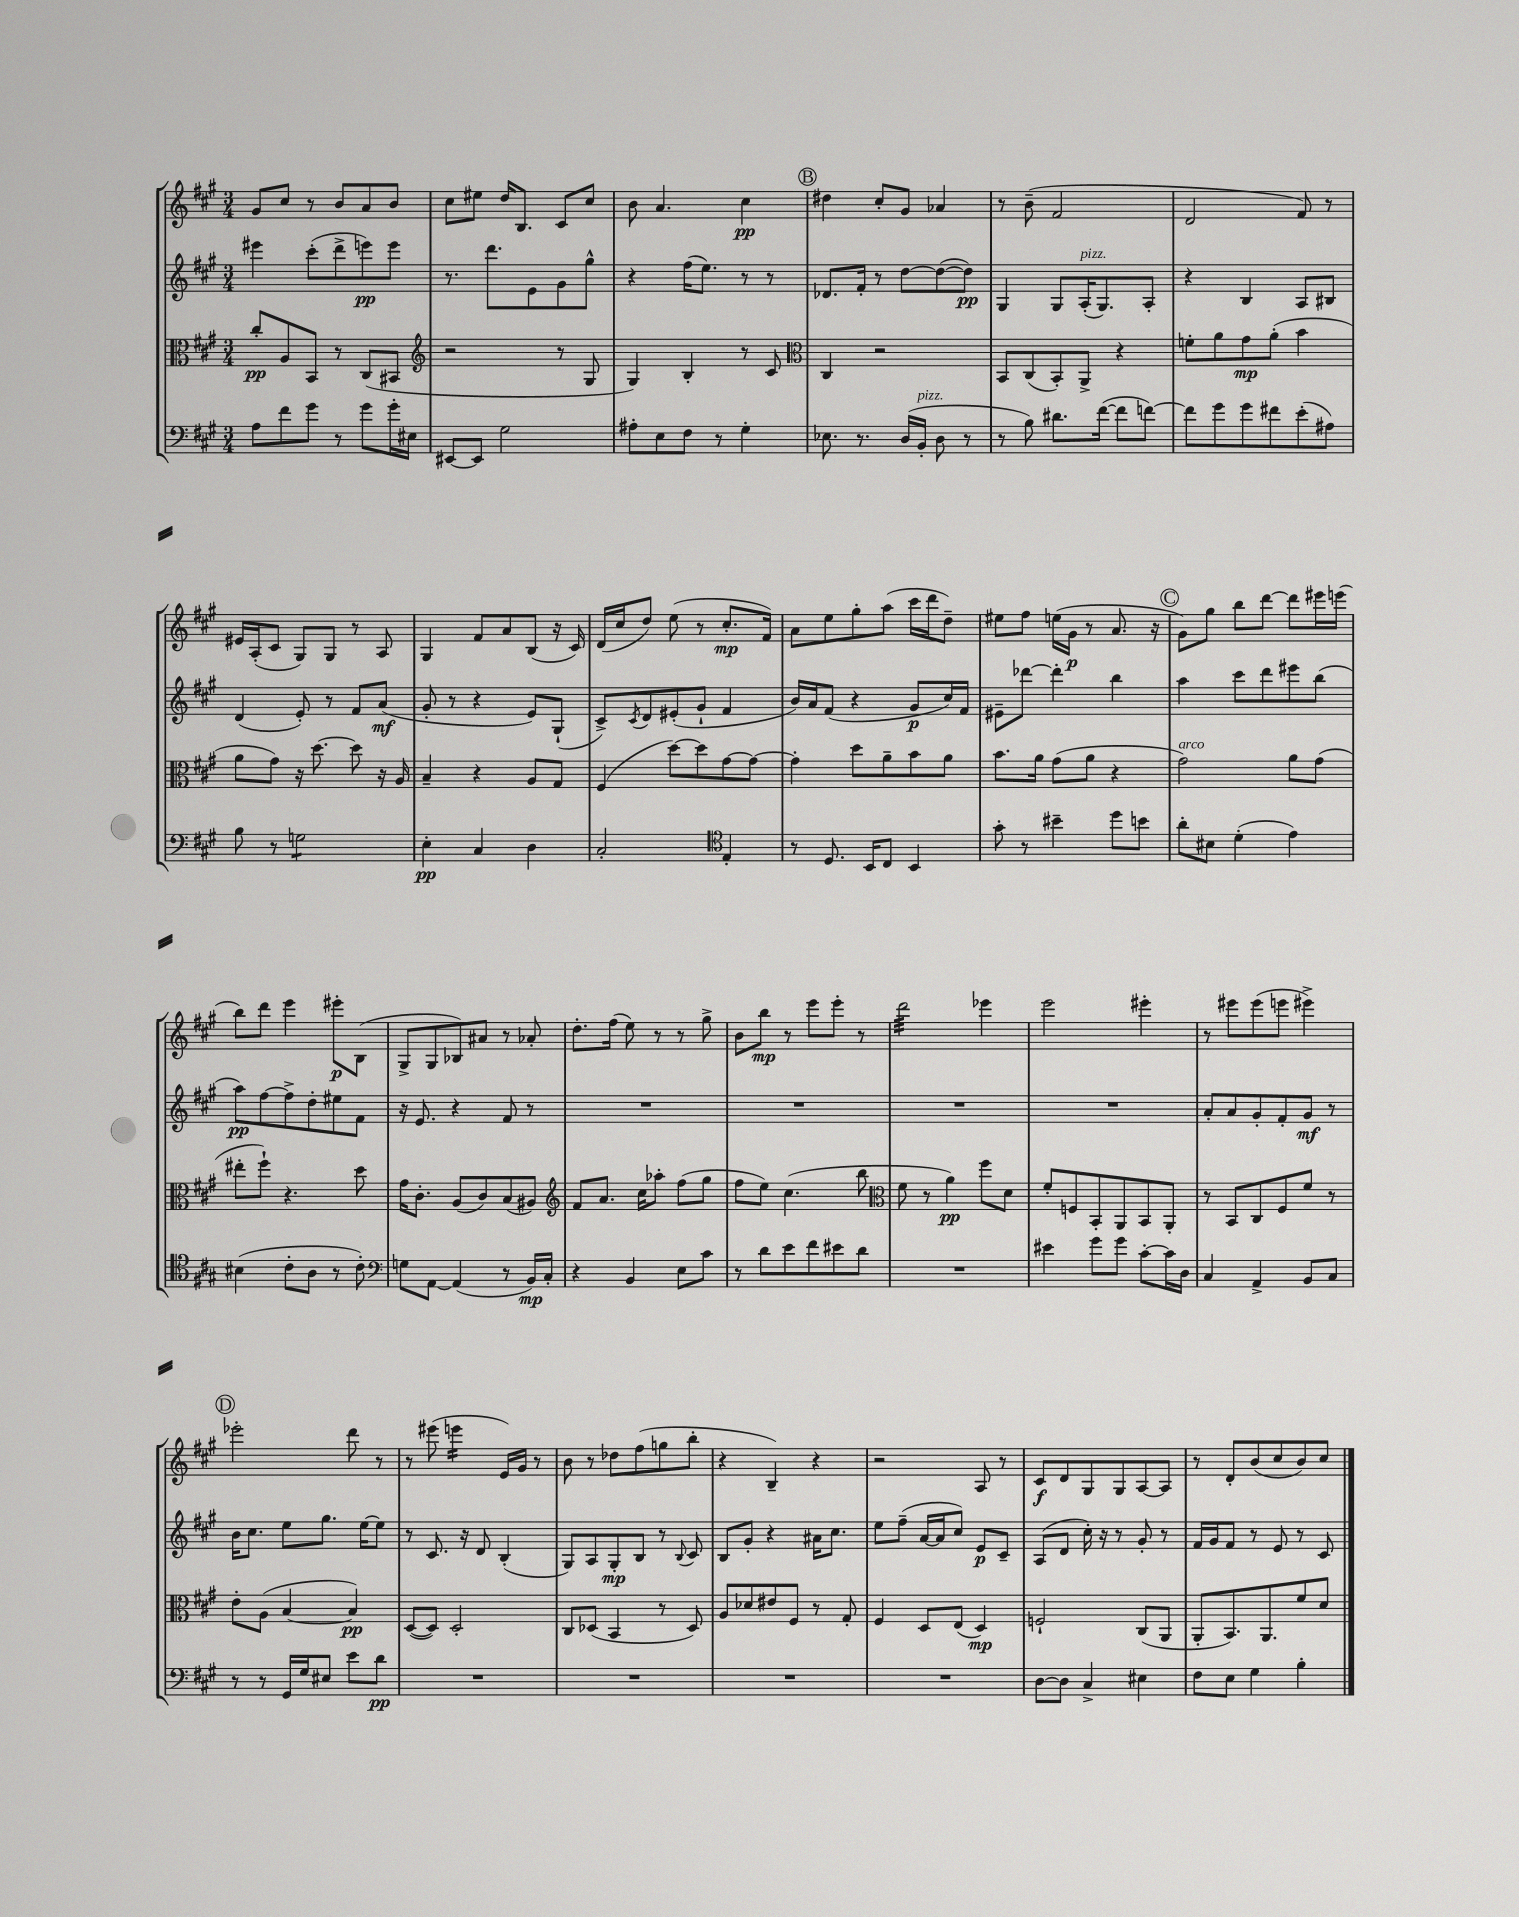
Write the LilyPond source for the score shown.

<<
\new StaffGroup <<
\new Staff = "s0" {
    \clef treble \key a \major \numericTimeSignature \time 3/4
    gis'8 cis''8 r8 b'8 a'8 b'8 |
    cis''8 eis''8 d''16 b8. cis'8 cis''8 |
    b'8 a'4. cis''4\pp |
    \mark \markup { \circle "B" } dis''4 cis''8-. gis'8 aes'4 |
    r8 b'8--( fis'2 |
    d'2 fis'8) r8 |
    eis'16 a16-.( cis'8 gis8) gis8 r8 a8 |
    gis4 fis'8 a'8 b8( r16 cis'16) |
    d'16( cis''16 d''8) e''8( r8 cis''8.-.\mp fis'16) |
    a'8 e''8 gis''8-. a''8( cis'''16 d'''16 d''8--) |
    eis''8 fis''8 e''16( gis'16\p r8 a'8. r16 |
    \mark \markup { \circle "C" } gis'8) gis''8 b''8 d'''8~ d'''8 eis'''16 e'''16( |
    b''8) d'''8 e'''4 eis'''8-.\p b8( |
    gis8-> gis8 bes8) ais'8 r8 aes'8-. |
    d''8.-. fis''16( e''8) r8 r8 gis''8-> |
    b'8 b''8\mp r8 e'''8 e'''8-. r8 |
    d'''2:32 ees'''4 |
    e'''2 eis'''4-. |
    r8 eis'''8 eis'''8( e'''8 eis'''4->) |
    \mark \markup { \circle "D" } ees'''2-. d'''8 r8 |
    r8 eis'''8( e'''4:16 e'16) gis'16 r8 |
    b'8 r8 des''8 fis''8( g''8 b''8-. |
    r4 b4--) r4 |
    r2 a8 r8 |
    cis'8\f d'8 gis8 gis8 a8~ a8 |
    r8 d'8-. b'8( cis''8 b'8) cis''8 \bar "|." |
}
\new Staff = "s1" {
    \clef treble \key a \major \numericTimeSignature \time 3/4
    eis'''4 cis'''8-.( d'''8-> e'''8\pp) e'''8 |
    r8. d'''8. e'8 gis'8 gis''8-^ |
    r4 fis''16( e''8.) r8 r8 |
    \mark \markup { \circle "B" } des'8. fis'16-. r8 d''8~ d''8~( d''8\pp) |
    gis4 gis8 a16-.^\markup { \italic "pizz." }( gis8.) a8-. |
    r4 b4 a8 bis8 |
    d'4( e'8-.) r8 fis'8 a'8\mf( |
    gis'8-. r8 r4 e'8) gis8-!( |
    cis'8->) \acciaccatura { cis'8 } d'8 eis'8-.( gis'8-! fis'4 |
    b'16) a'16 fis'8( r4 gis'8\p cis''16) fis'16 |
    eis'8-- des'''8~ des'''4-. b''4 |
    \mark \markup { \circle "C" } a''4 cis'''8 d'''8 eis'''8 b''8( |
    a''8\pp) fis''8~ fis''8-> d''8-. eis''8 fis'8 |
    r16 e'8. r4 fis'8 r8 |
    R2. |
    R2. |
    R2. |
    R2. |
    a'8-. a'8 gis'8-. fis'8-. gis'8\mf r8 |
    \mark \markup { \circle "D" } b'16 cis''8. e''8 gis''8. e''16~ e''8 |
    r8 cis'8. r16 d'8 b4-.( |
    gis8) a8 gis8-.\mp b8 r8 \appoggiatura { b8 } cis'8 |
    b8 gis'8-. r4 ais'16 cis''8. |
    e''8 fis''8--( a'16~ a'16 cis''8) e'8\p cis'8-- |
    a8( d'8 cis''16-.) r16 r8 gis'8-. r8 |
    fis'16 gis'16 fis'8 r8 e'8 r8 cis'8 \bar "|." |
}
\new Staff = "s2" {
    \clef alto \key a \major \numericTimeSignature \time 3/4
    cis''8-.\pp a8 b,8 r8 cis8( bis,8 |
    \clef treble r2 r8 gis8 |
    gis4) b4-. r8 cis'8 |
    \mark \markup { \circle "B" } \clef alto cis4 r2 |
    b,8 cis8( b,8-.) a,8-> r4 |
    f'8-. a'8 gis'8\mp a'8-.( b'4 |
    a'8 gis'8) r16 d''8.~ d''8 r16 a16 |
    b4-- r4 a8 gis8 |
    fis4( d''8~) d''8 gis'8~ gis'8~ |
    gis'4-. d''8 a'8-- b'8 a'8 |
    b'8. a'16 gis'8( a'8 r4 |
    \mark \markup { \circle "C" } gis'2^\markup { \italic "arco" }) a'8 gis'8( |
    eis''8-. fis''8-!) r4. d''8 |
    gis'16 cis'8.-. a8( cis'8) b8( ais8) |
    \clef treble fis'8 a'8. cis''16 aes''8-. fis''8( gis''8 |
    fis''8 e''8) cis''4.( b''8 |
    \clef alto fis'8 r8 a'4\pp) fis''8 d'8 |
    fis'8-. f8 b,8-. a,8 b,8 a,8-. |
    r8 b,8 cis8 fis8 fis'8 r8 |
    \mark \markup { \circle "D" } e'8-. a8( b4~ b4\pp) |
    d8~( d8) d2-. |
    cis8 des8( b,4 r8 des8) |
    a8 des'8 eis'8 fis8 r8 gis8-. |
    fis4 d8 e8( d4\mp) |
    f2-! cis8( a,8 |
    a,8-. b,8.) a,8. fis'8 d'8 \bar "|." |
}
\new Staff = "s3" {
    \clef bass \key a \major \numericTimeSignature \time 3/4
    a8 fis'8 gis'8 r8 gis'8 gis'16-. eis16 |
    eis,8~ eis,8 gis2 |
    ais8-. e8 fis8 r8 gis4-. |
    \mark \markup { \circle "B" } ees8. r8. d16( b,16-.^\markup { \italic "pizz." } d8 r8 |
    r8 b8) dis'8. fis'16~( fis'8 f'8~) |
    f'8 gis'8 gis'8 fis'8 e'8-.( ais8) |
    b8 r8 g2:8 |
    e4-.\pp cis4 d4 |
    cis2-. \clef tenor e4-. |
    r8 d8. b,16 cis8 b,4 |
    gis'8-. r8 bis'4-- d''8 b'8 |
    \mark \markup { \circle "C" } a'8-. bis8 d'4-.( e'4) |
    bis4( cis'8-. a8 r8 cis'8-.) |
    \clef bass g8 a,8~ a,4( r8 b,16\mp) cis16-. |
    r4 b,4 e8 cis'8 |
    r8 d'8 e'8 fis'8 eis'8 d'8 |
    R2. |
    eis'4 gis'8 gis'8 cis'8~-. cis'16 d16 |
    cis4 a,4-> b,8 cis8 |
    \mark \markup { \circle "D" } r8 r8 gis,16 gis16 eis8 e'8 d'8\pp |
    R2. |
    R2. |
    R2. |
    R2. |
    d8~ d8 cis4-> eis4 |
    fis8 e8 gis4 b4-. \bar "|." |
}
>>
>>
\layout { \context { \Score \remove "Bar_number_engraver" } }
